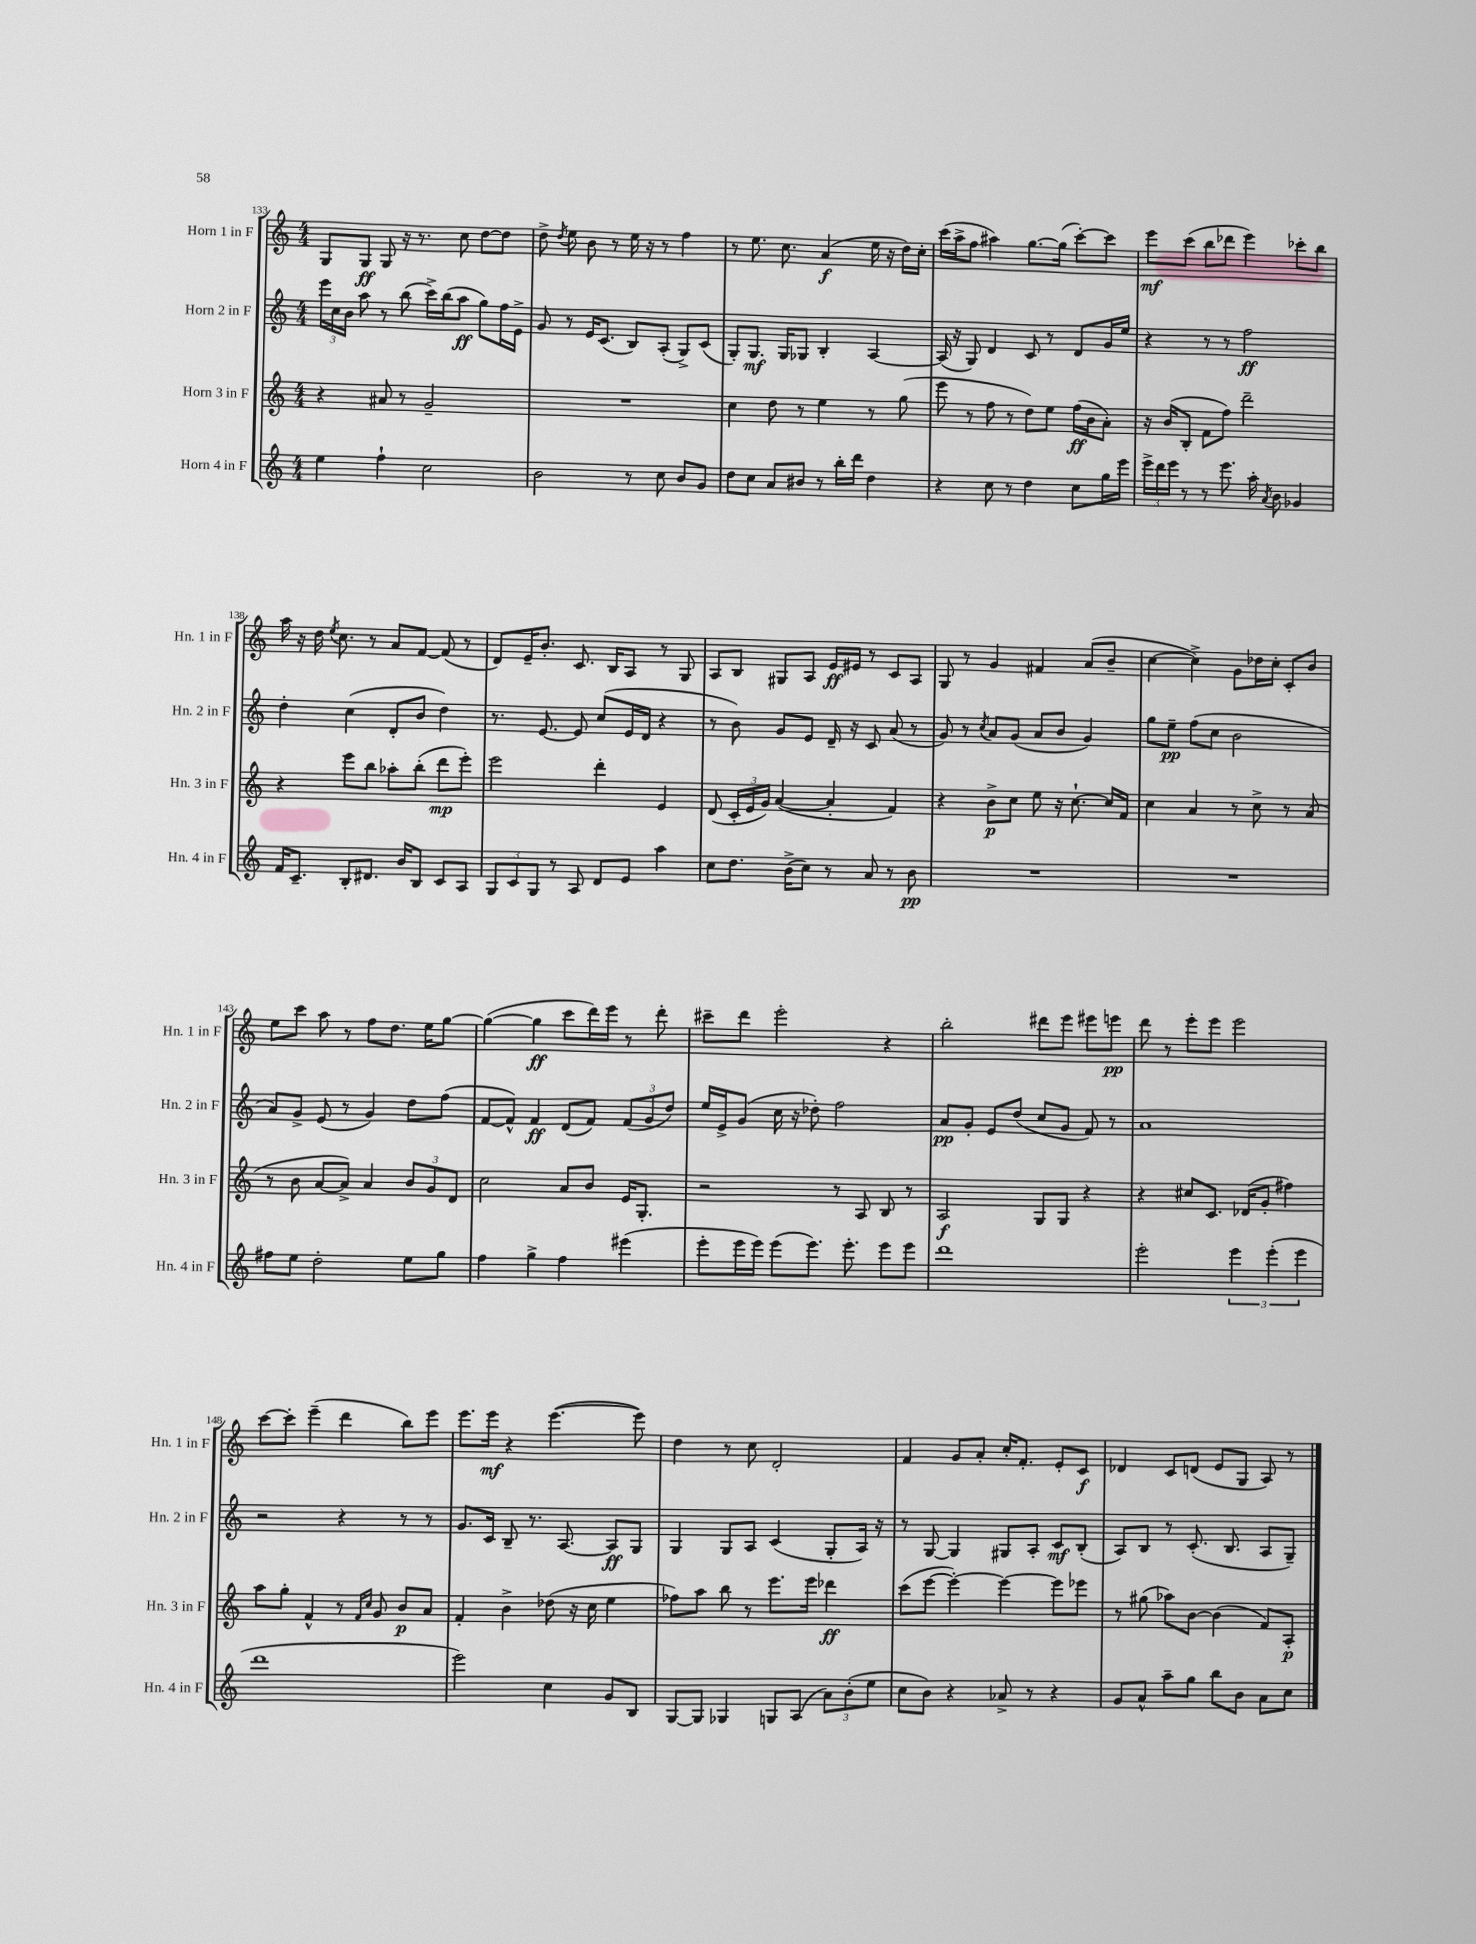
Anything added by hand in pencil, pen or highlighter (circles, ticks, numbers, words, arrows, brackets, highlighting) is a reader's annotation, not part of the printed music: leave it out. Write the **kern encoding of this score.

**kern	**kern	**kern	**kern
*staff4	*staff3	*staff2	*staff1
*clefG2	*clefG2	*clefG2	*clefG2
*k[]	*k[]	*k[]	*k[]
*M4/4	*M4/4	*M4/4	*M4/4
4ee	4r	24eee	8G
.	.	24cc	.
.	.	24b	.
.	.	8aa	8G
4ff`	8a#	8r	8G
.	8r	(8bb	16r
.	.	.	8.r
2cc	2g~	16ccc^)	.
.	.	(16bb	.
.	.	8aa	8cc
.	.	8gg)	[8dd
.	.	16ff	8dd]
.	.	16e^	.
=	=	=	=
2b	1r	8g	8dd^
.	.	.	8qdd
.	.	8r	8ee
.	.	16e	8b
.	.	(8.c	.
.	.	.	8r
8r	.	8B)	16ee
.	.	.	16r
8cc	.	(8A'	8r
8b	.	8G^)	4ff
8g	.	(8c	.
=	=	=	=
8dd	4cc	8G')	8r
8cc	.	8.G	8.ee
8a	8dd	.	.
.	.	16G	8.cc
8b#	8r	8G-	.
8r	4ee	4B'	(4a
16bb'	.	.	.
16ddd	.	.	.
4dd	8r	[4A	16ee
.	.	.	16r
.	(8gg	.	16dd)
.	.	.	16cc'
=	=	=	=
4r	8eee	(16A]	(16ccc
.	.	16r	16aa^
.	8r	8G)	8ff
8cc	8ff	4d	4aa#)
8r	8r	.	.
4dd	8dd)	8c	[8.gg
.	8ee	8r	.
.	.	.	(16gg]
8cc	(16ff	8d	[8ccc')
.	16b	.	.
16gg	8a')	16g	8ccc]
16eee	.	16ee	.
=	=	=	=
24eee^	16r	4r	8eee
24ddd	.	.	.
.	(16b	.	.
24eee	.	.	.
8r	8B'	.	(8ccc
8r	8f	8r	8bb
8.eee	8ff)	8r	8ddd-
.	2ddd~	2ff	4eee)
16aa'	.	.	.
8qa	.	.	.
8b	.	.	.
4g-	.	.	8ccc-'
.	.	.	8bb
=	=	=	=
16f	4r	4dd'	16aa
8.c~	.	.	16r
.	.	.	16dd
.	.	.	8qee
.	.	.	8.cc
8B'	8eee	(4cc	.
8.d#	8bb	.	8r
.	8aa-'	8d'	8a
16b	.	.	.
8B	(8bb'	8b	[8f
8c	8ddd	4dd)	(8f]
8A	8eee')	.	8r
=	=	=	=
12G	2eee	8.r	8d)
12c	.	.	.
.	.	.	16e~
12G	.	.	.
.	.	[8.e	8.b'
8r	.	.	.
8A	.	8e]	8.c
8d	4ddd'	(8cc	.
.	.	.	16B
8e	.	16e	8A
.	.	16d	.
4aa	4e	4r	8r
.	.	.	8G
=	=	=	=
8cc	(8d	8r	8A
8.dd	24c'	8b)	8B
.	24e	.	.
.	24g)	.	.
.	([4a	8g	8G#
(16b^	.	.	.
8cc)	.	8e	8A
8r	4a']	16d~	16e
.	.	16r	16e#
8a	.	8c	8r
8r	4f)	(8a	8c
8b	.	8r	8A
=	=	=	=
1r	4r	8g)	8G
.	.	8r	8r
.	.	8qcc	.
.	8b^	8a	4g
.	8cc	(8g	.
.	8ee	8a	4f#
.	16r	8b	.
.	[8.cc`	.	.
.	.	4g)	(8a
.	16cc]	.	8b~
.	16f	.	.
=	=	=	=
1r	4cc	8gg	[4cc
.	.	8ee~	.
.	4a	(8ff	4cc^])
.	.	8cc	.
.	8r	2b	8g
.	8cc^	.	16dd-
.	.	.	16cc'
.	8r	.	8c'
.	(8a	.	8b
=	=	=	=
8ff#	8r	8a)	8ee
8ee	8b	8g^	8ccc
2dd'	[8a	(8e	8aa
.	8a^])	8r	8r
.	4a	4g)	8ff
.	.	.	8.dd
8ee	12b	8dd	.
.	.	.	16ee
.	12g	.	.
8gg	.	(8ff	[8gg
.	12d	.	.
=	=	=	=
4ff	2cc	[8f	(4gg_
.	.	8f^^])	.
4gg^	.	4f	4gg]
4ff	8a	(8d	8ccc
.	8b	8f)	16ddd)
.	.	.	16eee
(4eee#	16e	(12f	8r
.	8.G'	.	.
.	.	12g	.
.	.	.	8ddd'
.	.	12dd)	.
=	=	=	=
8eee'	2r	16ee	8ccc#~
.	.	16e^	.
16eee	.	(8g	8ddd
16eee)	.	.	.
(8eee	.	16cc	2eee'
.	.	16r	.
8.eee)	.	8dd-')	.
.	8r	2ff	.
8.eee'	.	.	.
.	8A	.	.
8eee	8B	.	4r
8eee	8r	.	.
=	=	=	=
1ddd	2A	8a	2bb'
.	.	8g'	.
.	.	8e	.
.	.	(8dd	.
.	8G	8cc	8ddd#
.	8G	8g	8eee
.	4r	8f)	8eee#
.	.	8r	8eee
=	=	=	=
2eee'	4r	1a	8ddd
.	.	.	8r
.	8cc#	.	8eee'
.	8.c	.	8eee
6eee	.	.	2eee
.	(16d-	.	.
.	8g'	.	.
(6eee'	.	.	.
.	4ff#)	.	.
6eee	.	.	.
=	=	=	=
1ddd	8aa	2r	[8ccc
.	8gg'	.	8ccc']
.	4f^^	.	(4eee~
.	8r	4r	4ddd
.	16qqf	.	.
.	16qqcc	.	.
.	8g	.	.
.	8b	8r	8bb)
.	8a	8r	8eee
=	=	=	=
2eee)	4f'	8.g	8.eee
.	.	16c	16eee
.	4b^	8B~	4r
.	.	8.r	.
4cc	(8dd-	.	([4.eee
.	.	[8.A	.
.	16r	.	.
.	16cc	.	.
8g	4ee	8A]	.
8B	.	8G	8eee])
=	=	=	=
[8G	8ff-)	4G	4dd
8G]	8aa	.	.
4G-	8bb	8G	8r
.	8r	8A	8cc
8G	8.eee	(4c	2d'
(8A	.	.	.
.	16eee	.	.
12a)	4ddd-	8G'	.
(12b'	.	.	.
.	.	16A)	.
12ee	.	.	.
.	.	16r	.
=	=	=	=
8cc	(8ccc	8r	4f
8b)	[8eee	[8G	.
4r	4eee'_)	4G]	8g
.	.	.	8a'
8a-^	4eee_	8G#	16cc'
.	.	.	8.f'
8r	.	8A'	.
4r	8eee]	8c	8e'
.	8eee-	(8B'	8c
=	=	=	=
8g	8r	8A)	4d-
8a^^	(8gg#	8B	.
8aa~	8aa-)	8r	8c
8gg	[8b	(8.c'	(8d
8bb	(4b]	.	8e
.	.	8.B	.
8b	.	.	8G
8a	8f)	8A	8A)
8cc	8A'	8G~)	8r
==	==	==	==
*-	*-	*-	*-
